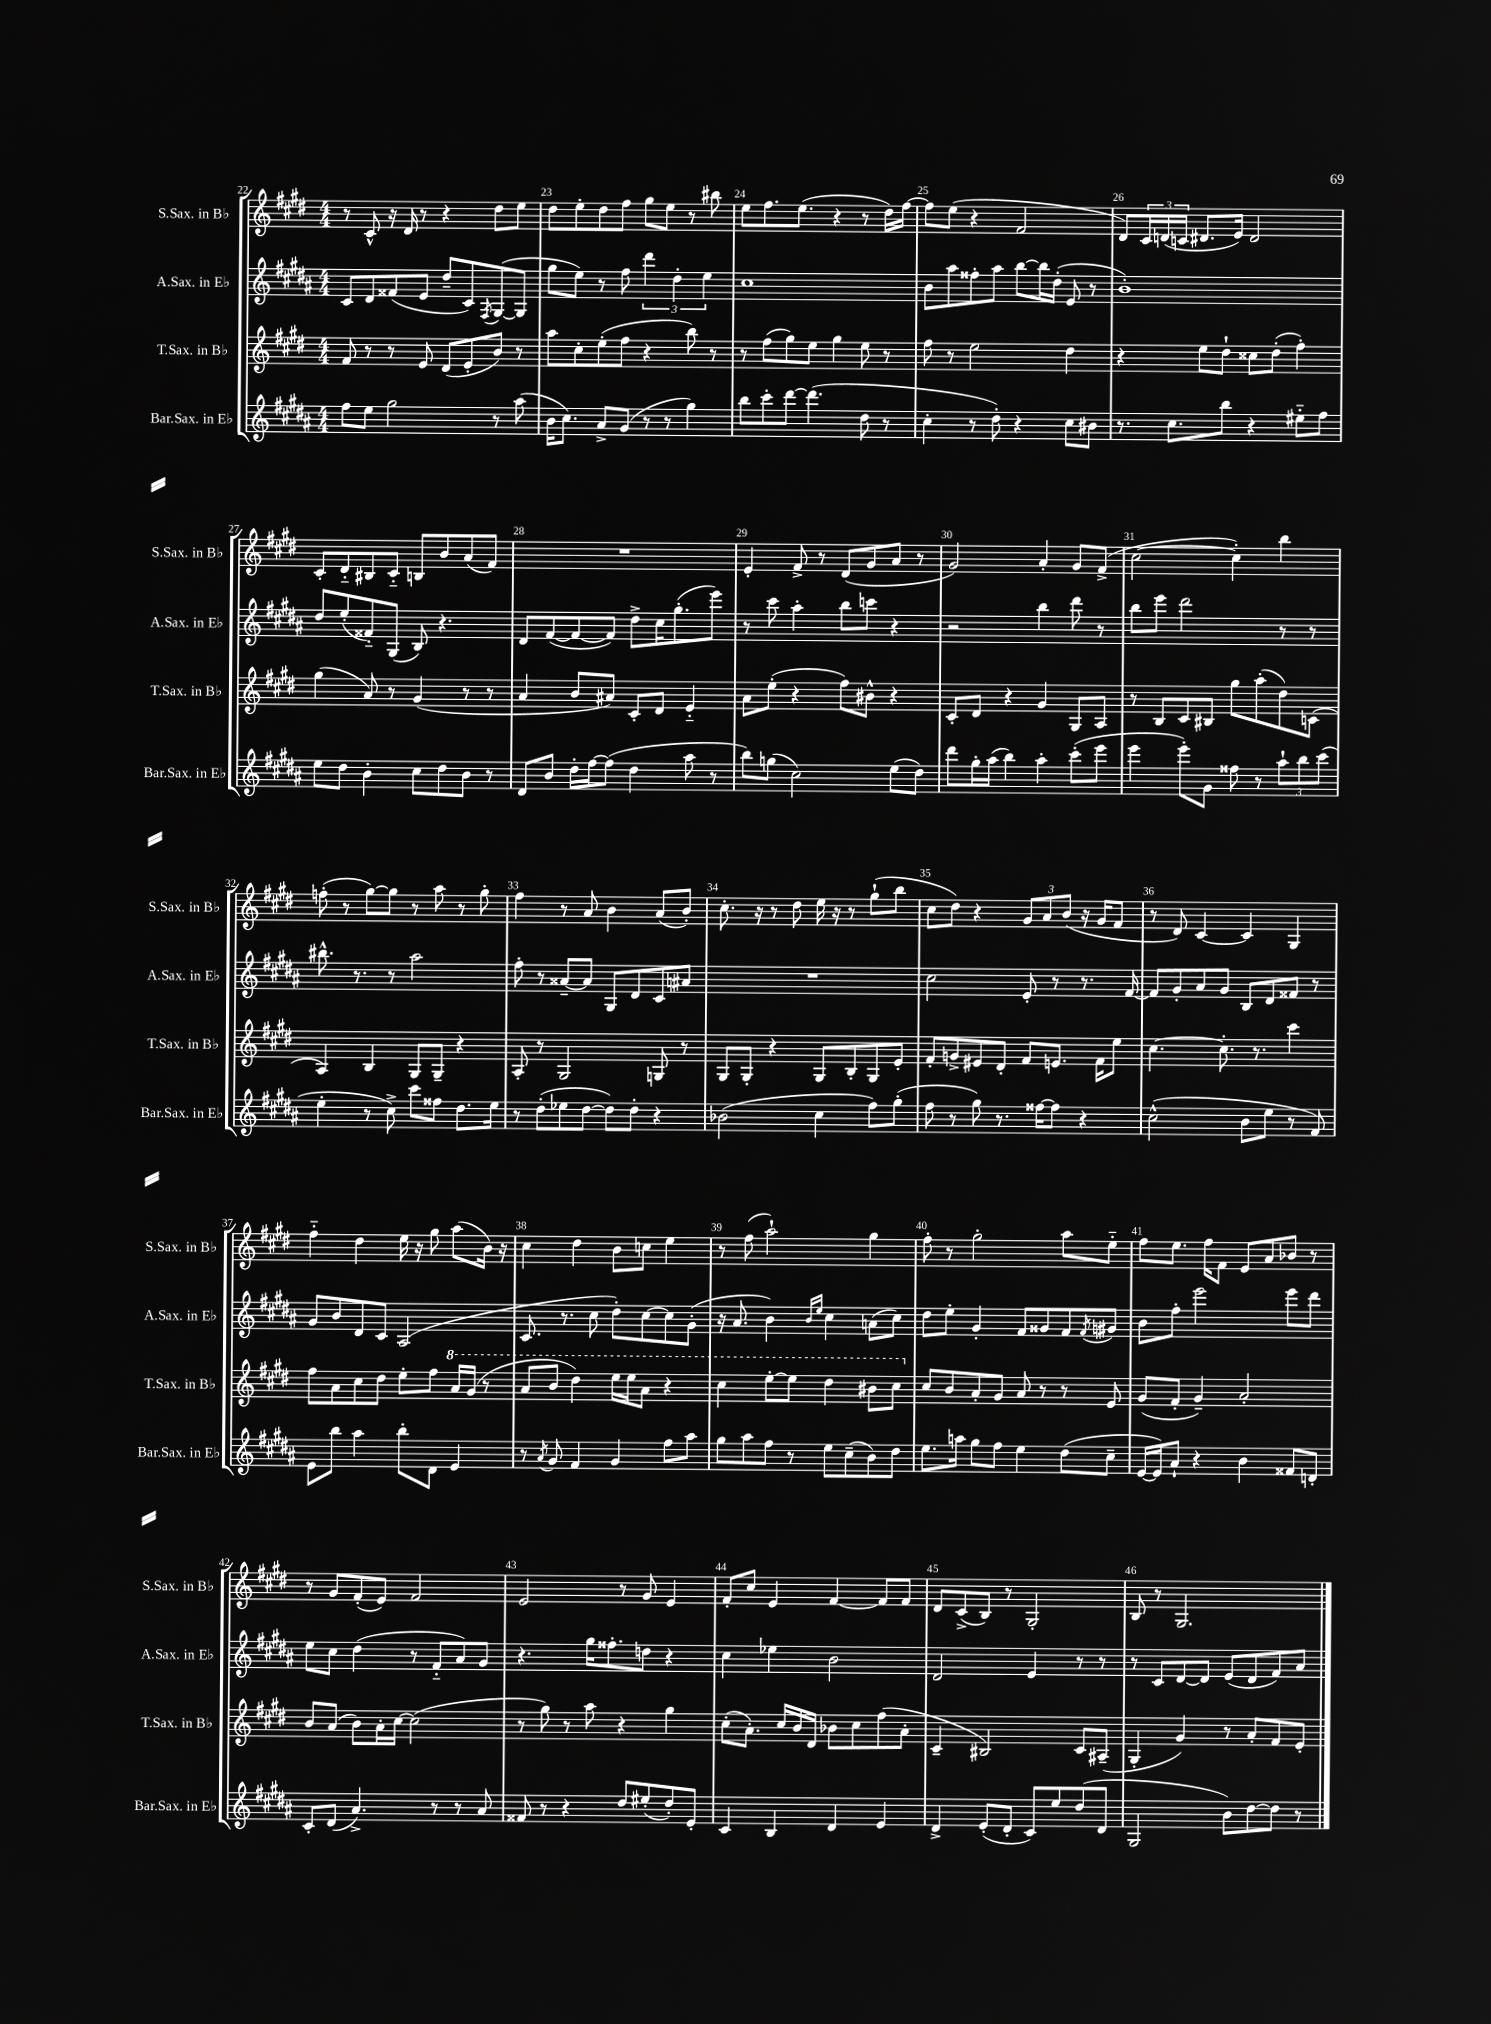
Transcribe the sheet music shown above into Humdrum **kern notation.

**kern	**kern	**kern	**kern
*part4	*part3	*part2	*part1
*staff4	*staff3	*staff2	*staff1
*I"Bar.Sax. in E♭	*I"T.Sax. in B♭	*I"A.Sax. in E♭	*I"S.Sax. in B♭
*I'Bar.Sax. in E♭	*I'T.Sax. in B♭	*I'A.Sax. in E♭	*I'S.Sax. in B♭
*clefG2	*clefG2	*clefG2	*clefG2
*k[f#c#g#d#a#]	*k[f#c#g#d#]	*k[f#c#g#d#a#]	*k[f#c#g#d#]
*M4/4	*M4/4	*M4/4	*M4/4
=22	=22	=22	=22
8ff#\L	8f#/	8c#/L	8r
8ee\J	8r	8d#/	8c#^^/
2gg#\	8r	(8f##X/	16r
.	.	.	16d#/
.	8e/	8e/J	8r
.	(8d#/L	8dd#~/L	4r
.	8e'/	8c#/)	.
.	.	8qF#/	.
8r	8b/J)	([8G#/	8dd#\L
(8aa#\	8r	8G#/J]	8ee\J
=23	=23	=23	=23
16b\KL	8aa\L	8gg#\L	8dd#\L
8.cc#\J)	.	.	.
.	8cc#'\	8ee\J)	8ee'\
8a#^/L	(8ee'\	8r	8dd#\
(8g#/J	8ff#\J	8ff#\	8ff#\J
8r	4r	6ddd#\	8gg#\L
8r	.	.	8ee\J
.	.	6dd#'\	.
4gg#\)	8bb\)	.	8r
.	.	6ee\	.
.	8r	.	8bb#X\
=24	=24	=24	=24
8bb\L	8r	1cc#	8ee\L
8ccc#'\	(8ff#\L	.	8.ff#\
[8ddd#\J	8gg#\)	.	.
.	.	.	(8.ee\J
(4.ddd#\]	8ee\J	.	.
.	4gg#\	.	4r
8dd#\	8ee\	.	8r
8r	8r	.	16dd#\LL)
.	.	.	[16ff#\JJ
=25	=25	=25	=25
4cc#'\	8ff#\	8b\L	8ff#\L]
.	8r	8aa#\	(8ee\J
8r	2ee\	8ff##X'\	4r
8dd#'\)	.	8aa#\J	.
4r	.	[8bb\L	2f#/
.	.	16bb\L]	.
.	.	(16dd#'\JJ	.
8cc#\L	4dd#\	8e/	.
8b#X\J	.	8r	.
=26	=26	=26	=26
8.r	4r	1b')	8d#/L)
.	.	.	24c#/L
.	.	.	(24dn/
8.cc#\L	.	.	.
.	.	.	24cn/JJ
.	8ee\L	.	8.d#X/L
8bb\J	8dd#`\J	.	.
.	.	.	16e/Jk)
4r	8cc##X\L	.	2d#/
.	(8dd#'\J	.	.
8ee#X\L	4ff#'\)	.	.
8ff#\J	.	.	.
!!LO:LB:g=z
=27	=27	=27	=27
8ee\L	(4gg#\	8dd#/L	8c#'/L
8dd#\J	.	(8ee'/	8d#/
4b'\	8a/)	8f##X/)	8B#X/
.	8r	(8G#/J	8c#/J
8cc#\L	(4g#/	8B/)	8Bn/L
8dd#\	.	4.r	8b/
8b\J	8r	.	(8a/
8r	8r	.	8f#/J)
=28	=28	=28	=28
8d#/L	4a/	8d#/L	1r
8b/J	.	([8f#/	.
16dd#'\LL	8b/L	8f#/_	.
[16ff#\J	.	.	.
(8ff#\J]	8a#X/J)	8f#/J])	.
4dd#\	8c#'/L	8dd#^\L	.
.	8d#/J	16cc#\K	.
.	.	(8.gg#'\	.
8aa#\	4e/	.	.
8r	.	8eee\J)	.
=29	=29	=29	=29
8bb\L)	8a\L	8r	4e'/
(8ggn\J	(8ee'\J	8ccc#\	.
2cc#\)	4r	4aa#'\	8f#^/
.	.	.	8r
.	8ff#\L)	8bb\L	(8d#/L
.	8b#X^^\J	8cccn\J	8g#/
(8ee\L	4r	4r	8a/J
8dd#\J)	.	.	8r
=30	=30	=30	=30
8ddd#\L	8c#'/L	2r	2g#/)
16gg#'\L	8d#/J	.	.
(16aa#\JJ	.	.	.
4bb\)	4r	.	.
4aa#'\	4g#/	4bb\	4a'/
(8ccc#'\L	8G#/L	8ddd#\	8g#/L
8eee\J	8A/J	8r	(8f#^/J
=31	=31	=31	=31
4eee\	8r	8bb\L	[2cc#\
.	8B/L	8eee\J	.
8eee'\L)	8c#/	2ddd#\	.
8g#\J	8B#X/J	.	.
8ff##X\	8gg#\L	.	4cc#'\])
8r	(8aa'\	.	.
12aa#`\L	8dd#\)	8r	4bb\
12bb\	.	.	.
.	(8cn\J	8r	.
(12ccc#\J	.	.	.
!!LO:LB:g=z
=32	=32	=32	=32
4ee'\	4A/)	8.bb#X^^\	(8ffn'\
.	.	.	8r
.	.	8.r	.
8r	4B/	.	[8gg#\L)
8cc#^\)	.	8r	8gg#\J]
8ccc#\L	8G#/L	2aa#\	8r
8ff##X\J	8G#~/J	.	8aa\
8.dd#\L	4r	.	8r
.	.	.	8gg#'\
16ee\Jk	.	.	.
=33	=33	=33	=33
8r	8A'/	8ff#'\	4ff#\
(8dd#'\L	8r	8r	.
8ee-X\	2G#/	[8a##X~/L	8r
[8dd#\J	.	8a##/J]	8a/
8dd#\L])	.	8G#/L	4b\
8dd#'\J	.	8d#/	.
4r	8Gn/	8c#/	(8a/L
.	8r	8a#X/J	8b'/J)
=34	=34	=34	=34
(2b-X\	8G#/L	1r	8.cc#'\
.	8G#'/J	.	.
.	.	.	16r
.	4r	.	8r
.	.	.	8dd#\
4cc#\	8G#/L	.	16ee\
.	.	.	16r
.	8B'/	.	8r
8ff#\L)	8G#/	.	(8gg#`\L
(8gg#'\J	8e'/J	.	8bb\J
=35	=35	=35	=35
8ff#\	8f#'/L	2cc#\	8cc#\L
8r	8gn^/	.	8dd#\J)
8gg#\)	8e#X/	.	4r
8.r	8d#'/J	.	.
.	8f#/L	8e'/	12g#/L
[16ff##X\KL	.	.	.
.	.	.	12a/
8ff##\J]	8.en/J	8r	.
.	.	.	(12b/J
4r	.	8.r	16r
.	16f#\KL	.	16g#/KL
.	8ee\J	.	8f#/J
.	.	[16f#/	.
=36	=36	=36	=36
(2cc#^^\	[4.cc#\	8f#/L]	8r
.	.	8g#'/	8d#/)
.	.	8a#/	[4c#/
.	8.cc#'\]	8g#/J	.
8b\L	.	8B/L	4c#/]
.	8.r	.	.
8ee\J	.	8d#/	.
8r	4ccc#\	8f##X/J	4G#/
8f#/)	.	8r	.
!!LO:LB:g=z
=37	=37	=37	=37
8e\L	8ff#\L	8g#/L	4ff#\
8bb\J	8a\	8b/	.
4aa#\	8cc#\	8d#/	4dd#\
.	8dd#\J	8c#/J	.
8bb'\L	8ee'\L	(2A#/	16ee\
.	.	.	16r
8d#\J	8ff#\J	.	8gg#\
*	*8va	*	*
4e/	16aa/LL	.	(8aa\L
.	(16gg#/JJ	.	.
.	8r	.	16b\Jk)
.	.	.	16r
=38	=38	=38	=38
8r	8aa/L	8.c#/	4cc#\
8qa#/	.	.	.
8g#/	8bb/J	.	.
.	.	8.r	.
4f#/	4ddd#\)	.	4dd#\
.	.	8cc#\	.
4g#/	16eee\LL	8dd#'\L)	8b\L
.	16eee\J	.	.
.	8aa\J	[8cc#\	8ccn\J
8ff#\L	4r	8cc#\]	4ee\
8aa#\J	.	(8g#'\J	.
=39	=39	=39	=39
8gg#\L	4ccc#\	16r	8r
.	.	8.a#/	.
8aa#\	.	.	(8ff#\
8ff#\J	[8eee'\L	4b\)	2aa`\)
8r	8eee\J]	.	.
.	.	16qqb/LL	.
.	.	16qqee/JJ	.
8ee\L	4ddd#\	4cc#\	.
(8cc#~\	.	.	.
8b\)	8bb#X\L	(8an\L	4gg#\
8dd#\J	8ccc#\J	8cc#\J)	.
=40	=40	=40	=40
*	*X8va	*	*
8.ee\L	8cc#/L	8dd#\L	8ff#'\
.	8b/	8ee'\J	8r
16aan\Jk	.	.	.
8gg#\L	8a'/	4g#'/	2gg#'\
8ff#\J	8g#/J	.	.
4ee\	8a/	8f#/L	.
.	8r	8g##X/	.
(8dd#\L	8r	8f#/	8aa\L
.	.	8qf#/	.
8cc#~\J	8e/	8g#X/J	8ee\J
=41	=41	=41	=41
[16e/LL	(8g#/L	8b\L	8ff#\L
16e/J])	.	.	.
8a#`/J	8f#'/J	8ff#'\J	8.ee\J
4r	4g#~/)	2eee\	.
.	.	.	16ff#\KL
.	.	.	8f#\J
4b\	2a'/	.	8e/L
.	.	.	8a/
8f##X/L	.	8eee\L	8b-X/J
8dn'/J	.	8ddd#\J	8r
!!LO:LB:g=z
=42	=42	=42	=42
8c#'/L	8b/L	8ee\L	8r
(8d#/J	(8a/J	8cc#\J	8g#/L
4.a#^/)	8b\L)	(4dd#\	(8f#'/
.	16a'\L	.	8e/J)
.	[16cc#\JJ	.	.
.	(2cc#\]	8r	2f#/
8r	.	8f#/L	.
8r	.	8a#/)	.
8a#/	.	8g#/J	.
=43	=43	=43	=43
8f##X/	8r	4.r	2e/
8r	8gg#\)	.	.
4r	8r	.	.
.	8aa\	16gg#\KL	.
.	.	8.ff##X'\	.
8dd#/L	4r	.	8r
(8ee#X'/	.	8ddn\J	8g#/
8dd#'/)	4gg#\	4r	4e/
8e'/J	.	.	.
=44	=44	=44	=44
4c#/	(8cc#'\L	4cc#\	8f#'/L
.	8.a'\J)	.	8cc#/J
4B/	.	4ee-X\	4e/
.	16cc#/LL	.	.
.	16b/	.	.
.	16d#/JJ	.	.
4d#/	8b-X\L	2b\	[4f#/
.	8cc#\	.	.
4e/	(8ff#\	.	8f#/L]
.	8a'\J	.	8f#/J
=45	=45	=45	=45
4d#^/	4c#~/	2d#/	8d#/L
.	.	.	(8c#^/
(8e'/L	2B#X/)	.	8B/J)
8d#'/J	.	.	8r
8c#/L)	.	4e/	2G#'/
8ee/	.	.	.
(8dd#/	8c#/L	8r	.
8d#/J	(8A#X~/J	8r	.
=46	=46	=46	=46
2G#/	4G#'/	8r	8B/
.	.	8c#/L	8r
.	4g#/)	[8d#/	2.G#/
.	.	8d#/J]	.
8b\L)	8r	(8e/L	.
[8dd#\	8a'/L	8d#/	.
8dd#\J]	8f#/	8f#/)	.
8r	8e'/J	8a#/J	.
==	==	==	==
*-	*-	*-	*-
